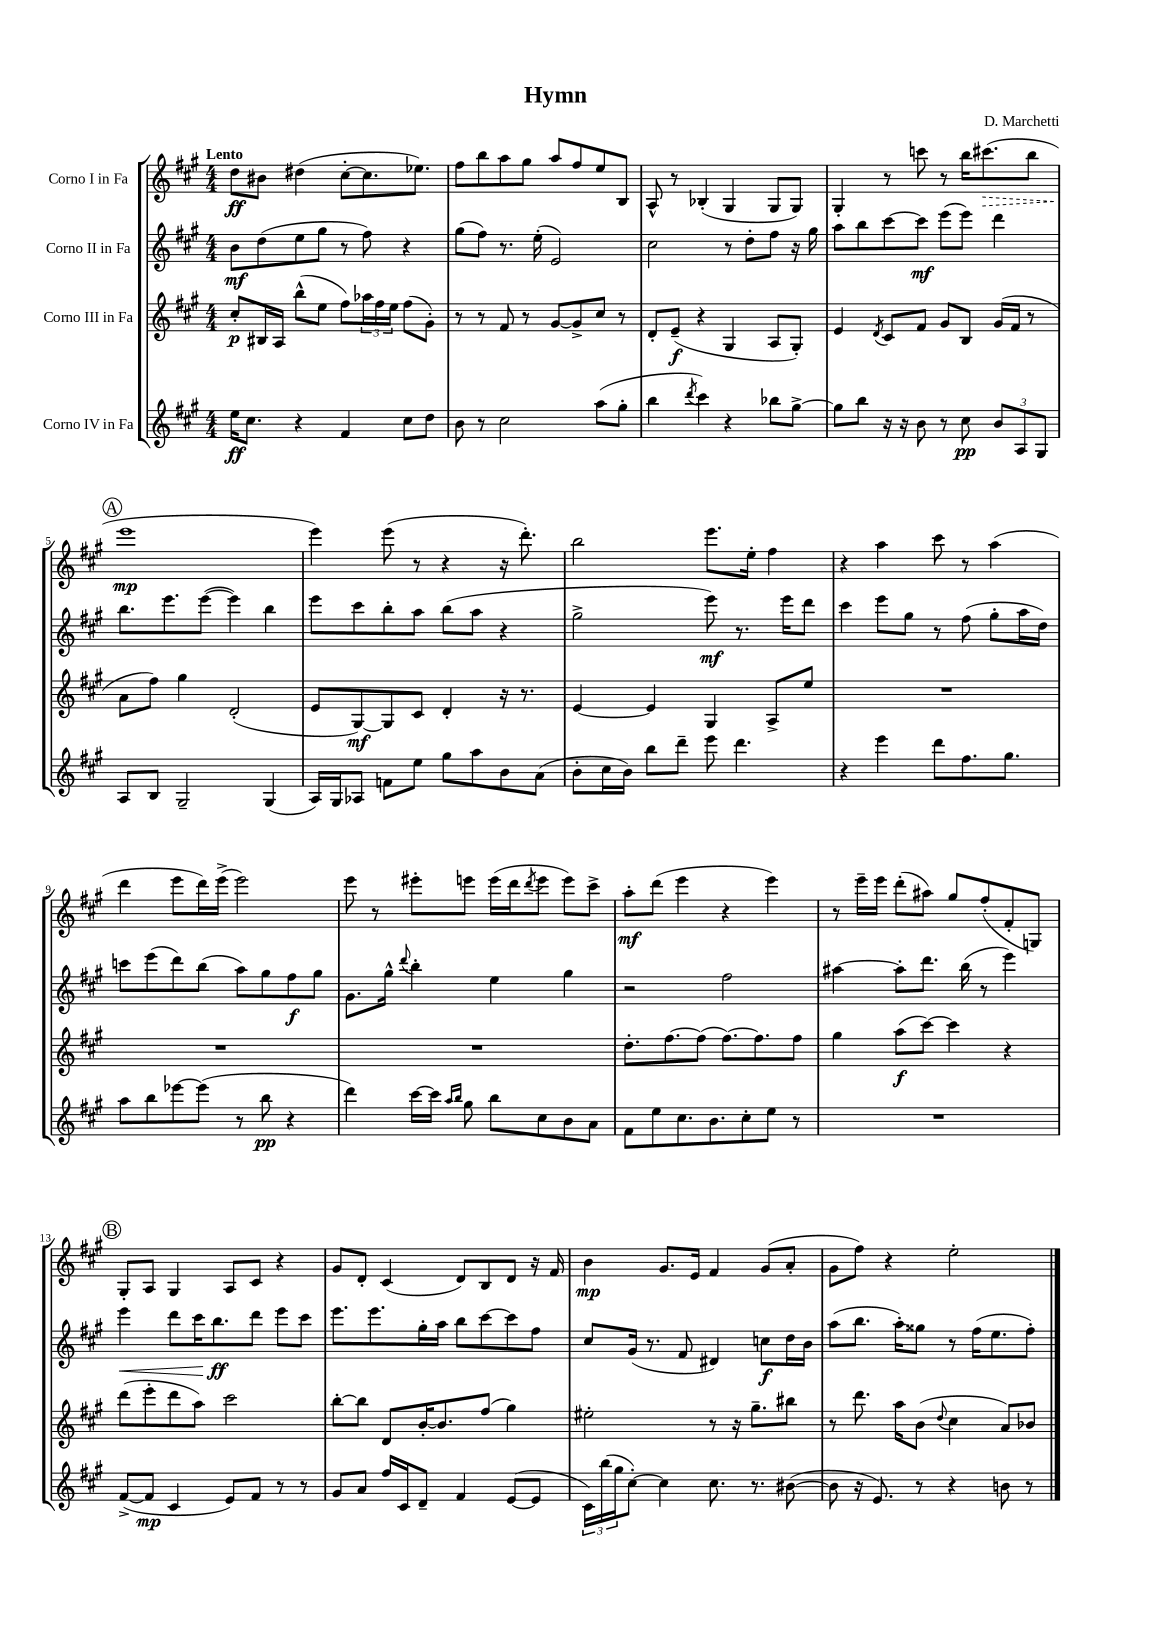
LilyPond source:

\header { title = "Hymn" composer = "D. Marchetti" }
<<
\new StaffGroup <<
\new Staff = "s0" \with { instrumentName = "Corno I in Fa" } {
    \clef treble \key a \major \numericTimeSignature \time 4/4 \tempo "Lento"
    d''8\ff bis'8 dis''4( cis''8~-. cis''8. ees''8.) |
    fis''8 b''8 a''8 gis''8 a''8 fis''8 e''8 b8 |
    a8-^ r8 bes4-.( gis4 gis8 gis8) |
    gis4-. r8 c'''8 r8 b''16 \once \override Hairpin.style = #'dashed-line cis'''8.\>( b''8 |
    \mark \markup { \circle "A" } e'''1\mp\! |
    e'''4) e'''8( r8 r4 r16 d'''8.-.) |
    b''2 e'''8. e''16-. fis''4 |
    r4 a''4 cis'''8 r8 a''4( |
    d'''4 e'''8 d'''16) e'''16->( e'''2) |
    e'''8 r8 eis'''8-. e'''8 e'''16( d'''16 \acciaccatura { d'''8 } e'''8 e'''8) cis'''8-> |
    a''8-.\mf d'''8( e'''4 r4 e'''4) |
    r8 e'''16-- e'''16 d'''8-.( ais''8) gis''8 fis''8-.( fis'8-. g8) |
    \mark \markup { \circle "B" } gis8-. a8 gis4 a8 cis'8 r4 |
    gis'8 d'8-. cis'4( d'8) b8 d'8 r16 fis'16 |
    b'4\mp gis'8. e'16 fis'4 gis'8( a'8-. |
    gis'8 fis''8) r4 e''2-. \bar "|." |
}
\new Staff = "s1" \with { instrumentName = "Corno II in Fa" } {
    \clef treble \key a \major \numericTimeSignature \time 4/4
    b'8\mf d''8( e''8 gis''8 r8 fis''8) r4 |
    gis''8( fis''8) r8. e''16-.( e'2) |
    cis''2 r8 d''8-. fis''8 r16 gis''16 |
    a''8 b''8 cis'''8~ cis'''8\mf e'''8( e'''8) d'''4 |
    \mark \markup { \circle "A" } b''8. e'''8. e'''8~( e'''4) b''4 |
    e'''8 cis'''8 b''8-. a''8 b''8( a''8 r4 |
    gis''2-> e'''8\mf) r8. e'''16 d'''8 |
    cis'''4 e'''8 gis''8 r8 fis''8( gis''8-. a''16 d''16) |
    c'''8 e'''8( d'''8) b''8( a''8) gis''8 fis''8\f gis''8 |
    gis'8. gis''16-^ \appoggiatura { d'''8 } b''4-. e''4 gis''4 |
    r2 fis''2 |
    ais''4~ ais''8-. d'''8. b''16( r8 e'''4) |
    \mark \markup { \circle "B" } e'''4\< d'''8 cis'''16 b''8.\ff\! d'''8 e'''8 cis'''8 |
    e'''8. e'''8. gis''16-. a''16 b''8 cis'''8~ cis'''8 fis''8 |
    cis''8 gis'16( r8. fis'8 dis'4) c''8\f d''16 b'16 |
    a''8( b''8. a''16-.) gisis''8 r8 fis''16( e''8. fis''8-.) \bar "|." |
}
\new Staff = "s2" \with { instrumentName = "Corno III in Fa" } {
    \clef treble \key a \major \numericTimeSignature \time 4/4
    cis''8-.\p bis16 a16 b''8-^( e''8 fis''8) \tuplet 3/2 { aes''16 fis''16 e''16 } fis''8( gis'8-.) |
    r8 r8 fis'8 r8 gis'8~ gis'8-> cis''8 r8 |
    d'8-. e'8--\f( r4 gis4 a8 gis8-.) |
    e'4 \acciaccatura { d'8 } cis'8 fis'8 gis'8 b8 gis'16( fis'16 r8 |
    \mark \markup { \circle "A" } a'8 fis''8) gis''4 d'2-.( |
    e'8 gis8~\mf) gis8 cis'8 d'4-. r16 r8. |
    e'4~ e'4 gis4 a8-> e''8 |
    R1 |
    R1 |
    R1 |
    d''8.-. fis''8.~ fis''8( fis''8.~) fis''8. fis''8 |
    gis''4 a''8\f( cis'''8~) cis'''4 r4 |
    \mark \markup { \circle "B" } d'''8( e'''8-. d'''8 a''8) cis'''2 |
    b''8~-. b''8 d'8 b'16~-. b'8. fis''8( gis''4) |
    eis''2-. r8 r16 gis''8.-- bis''8 |
    r8 d'''8. a''16 b'8( \appoggiatura { d''8 } cis''4 a'8) bes'8 \bar "|." |
}
\new Staff = "s3" \with { instrumentName = "Corno IV in Fa" } {
    \clef treble \key a \major \numericTimeSignature \time 4/4
    e''16\ff cis''8. r4 fis'4 cis''8 d''8 |
    b'8 r8 cis''2 a''8( gis''8-. |
    b''4 \acciaccatura { d'''8 } cis'''4) r4 bes''8 gis''8~-> |
    gis''8 b''8 r16 r16 b'8 r8 cis''8\pp \tuplet 3/2 { b'8 a8 gis8 } |
    \mark \markup { \circle "A" } a8 b8 gis2-- gis4( |
    a16) gis16 aes8 f'8 e''8 gis''8 a''8 b'8 a'8( |
    b'8-. cis''16 b'16) b''8 d'''8-- e'''8 d'''4. |
    r4 e'''4 d'''8 fis''8. gis''8. |
    a''8 b''8 ees'''8~ ees'''8( r8 b''8\pp r4 |
    d'''4) cis'''16~ cis'''16 \grace { a''16 b''16 } gis''8 b''8 cis''8 b'8 a'8 |
    fis'8 e''8 cis''8. b'8. cis''8-. e''8 r8 |
    R1 |
    \mark \markup { \circle "B" } fis'8~->( fis'8\mp cis'4 e'8) fis'8 r8 r8 |
    gis'8 a'8 fis''16 cis'16 d'8-- fis'4 e'8~( e'8 |
    \tuplet 3/2 { cis'16) b''16( gis''16 } cis''8~-.) cis''4 cis''8. r8. bis'8~( |
    bis'8 r16 e'8.) r8 r4 b'8 r8 \bar "|." |
}
>>
>>
